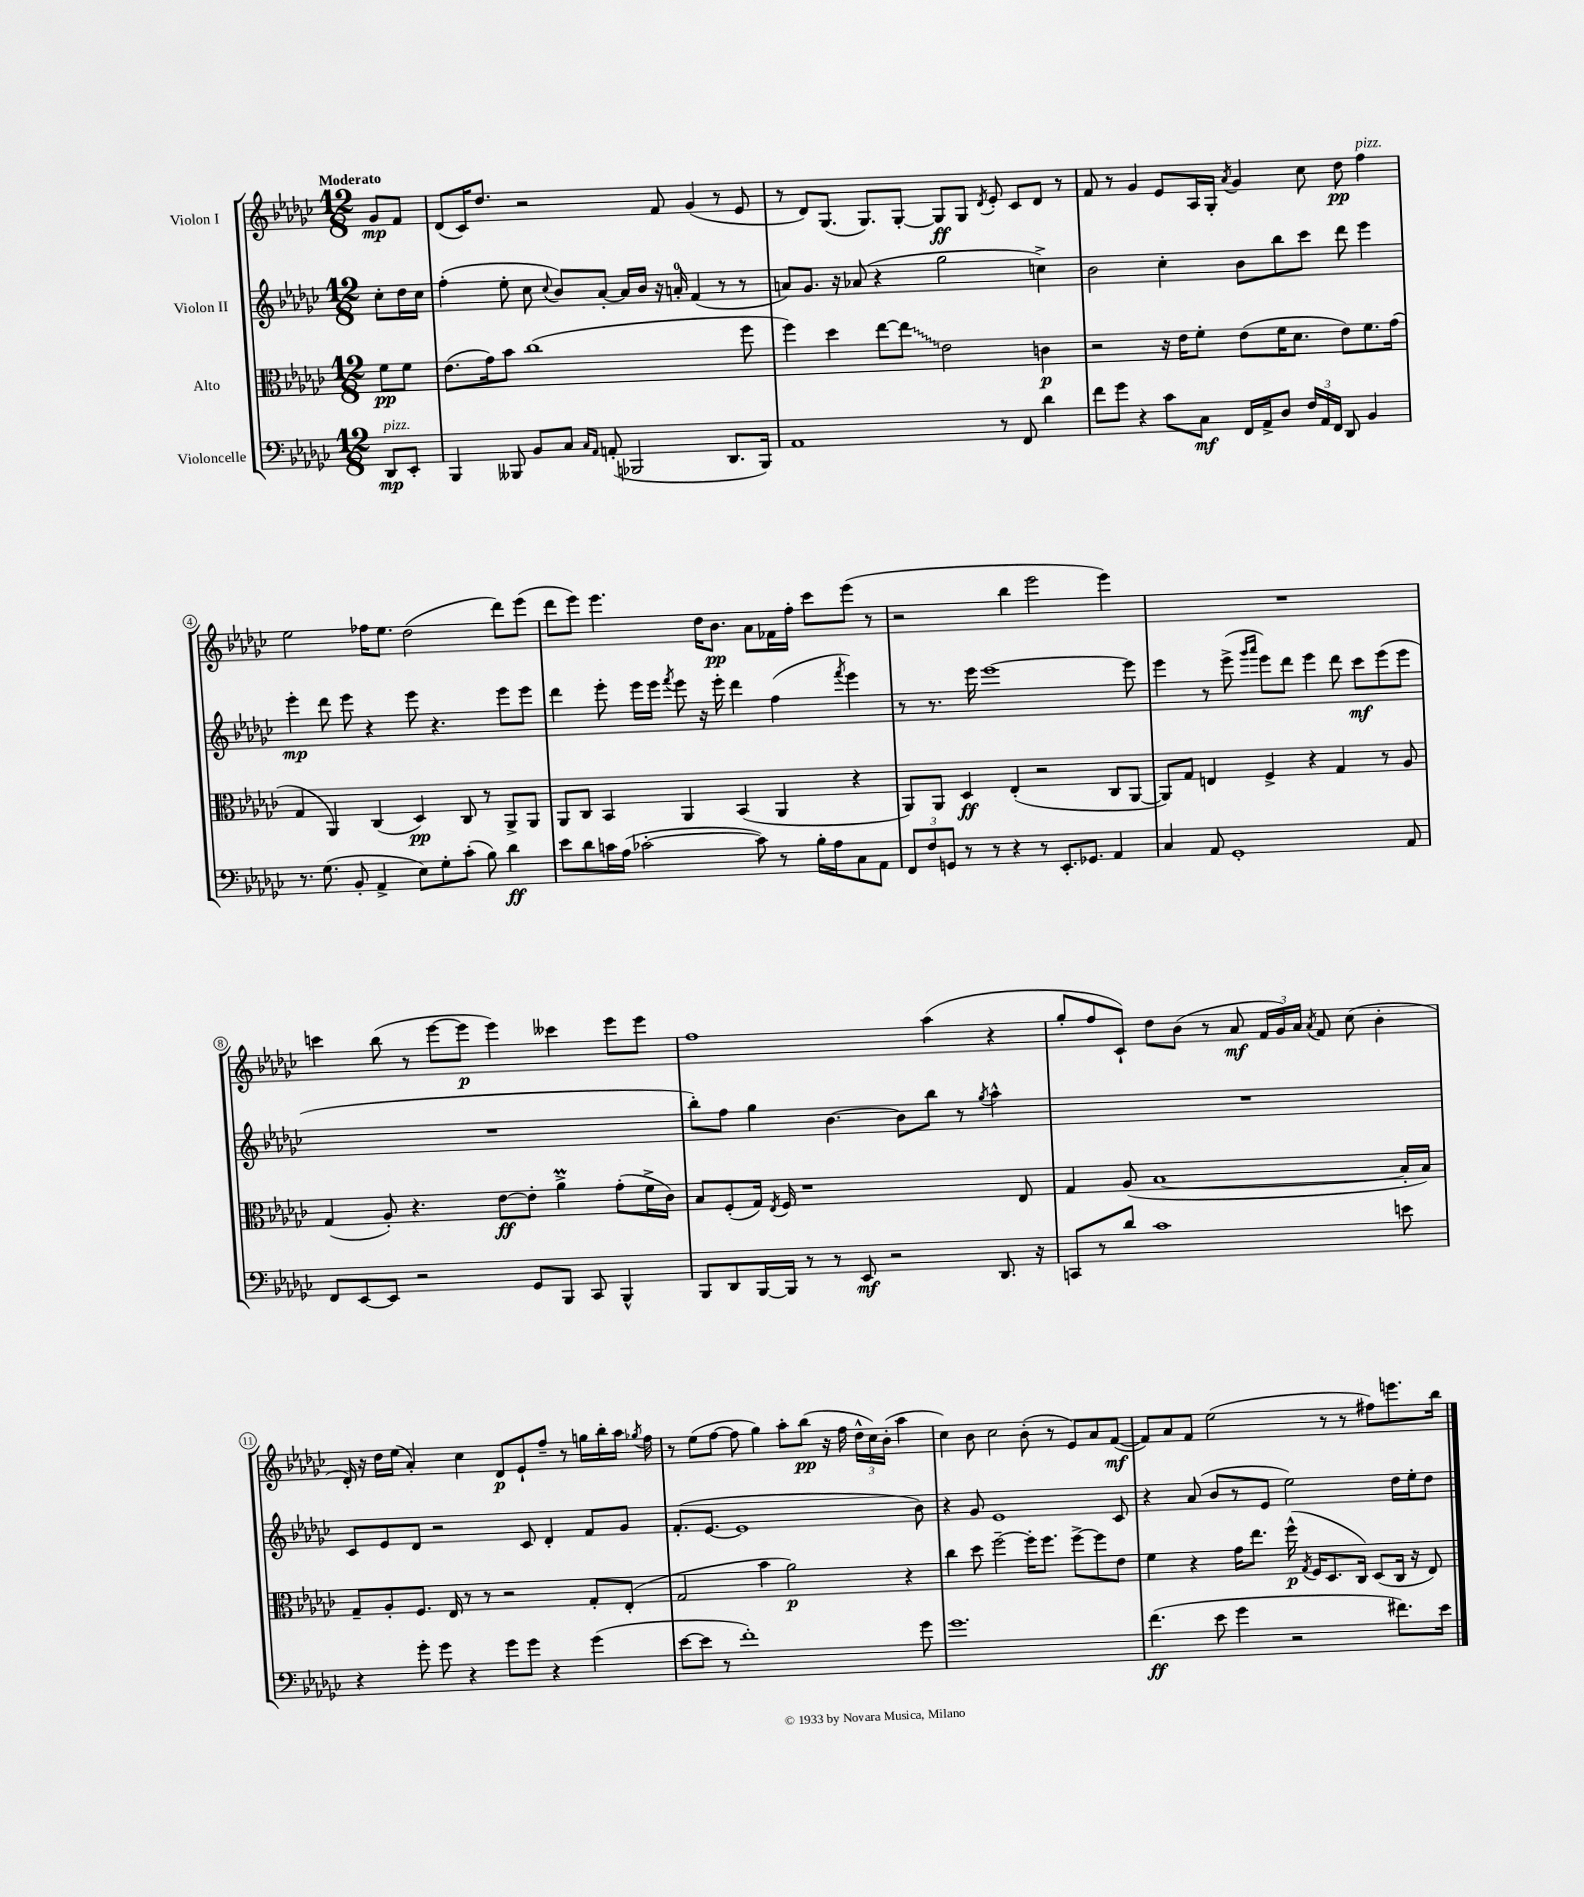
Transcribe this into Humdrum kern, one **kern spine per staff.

**kern	**kern	**kern	**kern
*staff4	*staff3	*staff2	*staff1
*clefF4	*clefC3	*clefG2	*clefG2
*k[b-e-a-d-g-c-]	*k[b-e-a-d-g-c-]	*k[b-e-a-d-g-c-]	*k[b-e-a-d-g-c-]
*M12/8	*M12/8	*M12/8	*M12/8
8DD-	8f	8cc-'	8g-
8EE-'	8f	16dd-	8f
.	.	16cc-	.
=	=	=	=
4BBB-	(8.e-	(4ff'	(8d-
.	.	.	16c-)
.	16g-)	.	8.dd-
8BBB--	8b-	8ee-'	.
8BB-	(1cc-	8cc-	2r
.	.	8qqcc-	.
8C-	.	8b-)	.
16qqC-	.	.	.
16qqAA-	.	.	.
(8AA'	.	[8a-'	.
2BBB-	.	16a-]	.
.	.	16b-	.
.	.	16r	8f
.	.	16a'	.
.	.	(4f	(4g-
8.DD-	.	8r	8r
.	8ff	8r	8e-
16BBB-)	.	.	.
=	=	=	=
1AA-	4ff)	8a)	8r
.	.	8.g-	8d-)
.	4dd-	.	(8.G-
.	.	16r	.
.	.	(8a-	.
.	.	.	8.G-)
.	[8ee-	4r	.
.	8ee-]	.	[8G-'
.	2e-	2gg-	8G-]
.	.	.	8G-
.	.	.	8qd-
8r	.	.	8e-'
8FF	.	.	8c-
4d-	4c	4cc^)	8d-
.	.	.	8r
=	=	=	=
8f	2r	2b-	8f
8g-	.	.	8r
4r	.	.	4g-
8c-	16r	4cc-'	8e-
.	16e-	.	.
8C-	8f'	.	16A-
.	.	.	16G-'
.	.	.	8qa-
16FF	(8e-	8b-	4g-
16AA-^	.	.	.
8D-	16f	8bb-	.
.	8.d-	.	.
24F	.	8ccc-	8cc-
24AA-	.	.	.
24FF	.	.	.
8DD-	8e-)	8ddd-	8dd-
4BB-	8.f	4eee-	4ff
.	(16g-	.	.
=	=	=	=
8.r	4G-	4eee-'	2ee-
(8.G-	.	.	.
.	4AA-)	8ddd-	.
8BB-'	.	8eee-	.
4AA-^	(4C-	4r	16ff-
.	.	.	8.ee-
8E-)	4D-)	8eee-	(2dd-
8G-'	.	4.r	.
(8c-'	8C-	.	.
8B-)	8r	.	.
4d-	8AA-^	8eee-	8ddd-)
.	8AA-	8eee-	(8eee-
=	=	=	=
8e-	8AA-	4ddd-	8ddd-
8d-	8C-	.	8eee-)
16c	4BB-	8eee-'	4.eee-
(16A-	.	.	.
[2c-'	.	16eee-	.
.	.	16eee-	.
.	.	8qfff	.
.	4AA-	8eee-	.
.	.	16r	16dd-
.	.	16eee-'	8.b-
.	(4BB-	4ddd-	.
8c-])	.	.	8a-
8r	4AA-	(4ff	16f-
.	.	.	16ff'
16B-'	.	.	8ccc-
16A-	.	.	.
.	.	8qfff	.
8C-	4r	4eee-)	(8eee-
8AA-	.	.	8r
=	=	=	=
12FF	8AA-)	8r	2r
12F	.	.	.
.	8AA-	8.r	.
12GG	.	.	.
8r	4D-	.	.
.	.	16eee-	.
8r	.	[1eee-	.
4r	(4E-'	.	4bb-
8r	2r	.	2eee-
8.EE-'	.	.	.
8.GG-	.	.	.
4AA-	8C-	.	4eee-)
.	[8AA-	8eee-]	.
=	=	=	=
4C-	8AA-])	4eee-	1.r
.	8G-	.	.
8AA-	4E	8r	.
1GG-'	.	(8eee-^	.
.	.	16qqggg-	.
.	.	16qqaaa-	.
.	4F^	8eee-)	.
.	.	8ddd-	.
.	4r	4eee-	.
.	4G-	8ddd-	.
.	.	8ccc-	.
.	8r	(8eee-	.
8AA-	8A-	8eee-	.
=	=	=	=
8FF	(4G-	1.r	4ccc
[8EE-	.	.	.
8EE-]	8A-')	.	(8bb-
2r	4.r	.	8r
.	.	.	[8eee-
.	.	.	8eee-]
.	[8e-	.	4eee-)
8GG-	8e-']	.	.
8BBB-	4a-^	.	4ccc--
8CC-	.	.	.
4BBB-^^	(8g-'	.	8eee-
.	16f^	.	8eee-
.	16c-)	.	.
=	=	=	=
8BBB-	8B-	8bb-')	1ff
8DD-	(8F'	8ff	.
[16BBB-	16G-)	4gg-	.
.	8qE-	.	.
16BBB-]	16F	.	.
8r	1r	.	.
8r	.	[4.b-	.
8EE-	.	.	.
2r	.	.	.
.	.	8b-]	.
.	.	8bb-	(4aa-
.	.	8r	.
.	.	8qgg-	.
8.DD-	.	4aa-^^	4r
.	8E-	.	.
16r	.	.	.
=	=	=	=
8CC	4G-	1.r	8gg-'
8r	.	.	8ff
8d-	(8A-	.	8c-`)
1c-	[1B-	.	8dd-
.	.	.	(8b-
.	.	.	8r
.	.	.	8a-
.	.	.	24f
.	.	.	24g-)
.	.	.	24a-
.	.	.	8qa-
.	.	.	8f
.	.	.	(8cc-
.	.	.	4b-'
8e	16B-']	.	.
.	16B-)	.	.
=	=	=	=
4r	8G-~	8c-	16d-')
.	.	.	16r
.	8A-'	8e-	16dd-
.	.	.	(16ee-
8g-'	8.F	8d-	4a-')
8g-	.	2r	.
.	16E-	.	.
4r	8r	.	4cc-
.	8r	.	.
8g-	2r	.	8d-
8g-	.	8c-	8e-`
4r	.	4d-'	8ff~
.	.	.	8r
(4g-	8G-'	8f	16gg
.	.	.	16bb-'
.	(8E-'	8g-	16aa-
.	.	.	8qgg-
.	.	.	16ff
=	=	=	=
[8e-	2G-	(8.f'	8r
8e-]	.	.	(8ee-
.	.	[8.e-	.
8r	.	.	[8ff
1f')	.	1e-]	8ff]
.	4b-	.	4gg-)
.	2a-)	.	8aa-'
.	.	.	(8bb-
.	.	.	16r
.	.	.	16ff
.	.	.	24dd-^^
.	.	.	24cc-)
.	.	.	(24b-'
.	4r	.	4aa-
8g-	.	8b-)	.
=	=	=	=
1.g-	4cc-	4r	4cc-)
.	8dd-	8g-	8b-
.	[2ff~	1e-	2cc-
.	16ff']	.	(8b-'
.	8.ff	.	.
.	.	.	8r
.	[8ff^	.	8e-)
.	8ff]	.	8a-
.	8e-	8c-	([8f
=	=	=	=
(4.f	4f	4r	8f])
.	.	.	8a-
.	4r	(8a-	8f
8e-	.	8b-	(2ee-
4g-	16g-	8r	.
.	8.ee-	.	.
.	.	8e-	.
2r	(16ff^^	2ee-)	.
.	8qG-	.	.
.	16F	.	.
.	8.D-	.	8r
.	.	.	8r
.	16C-)	.	.
.	(8D-	.	8ff#)
8.f#)	16C-	16dd-	8.eee
.	16r	16ee-'	.
.	8E-)	8dd-	.
16e-	.	.	16bb-
==	==	==	==
*-	*-	*-	*-
